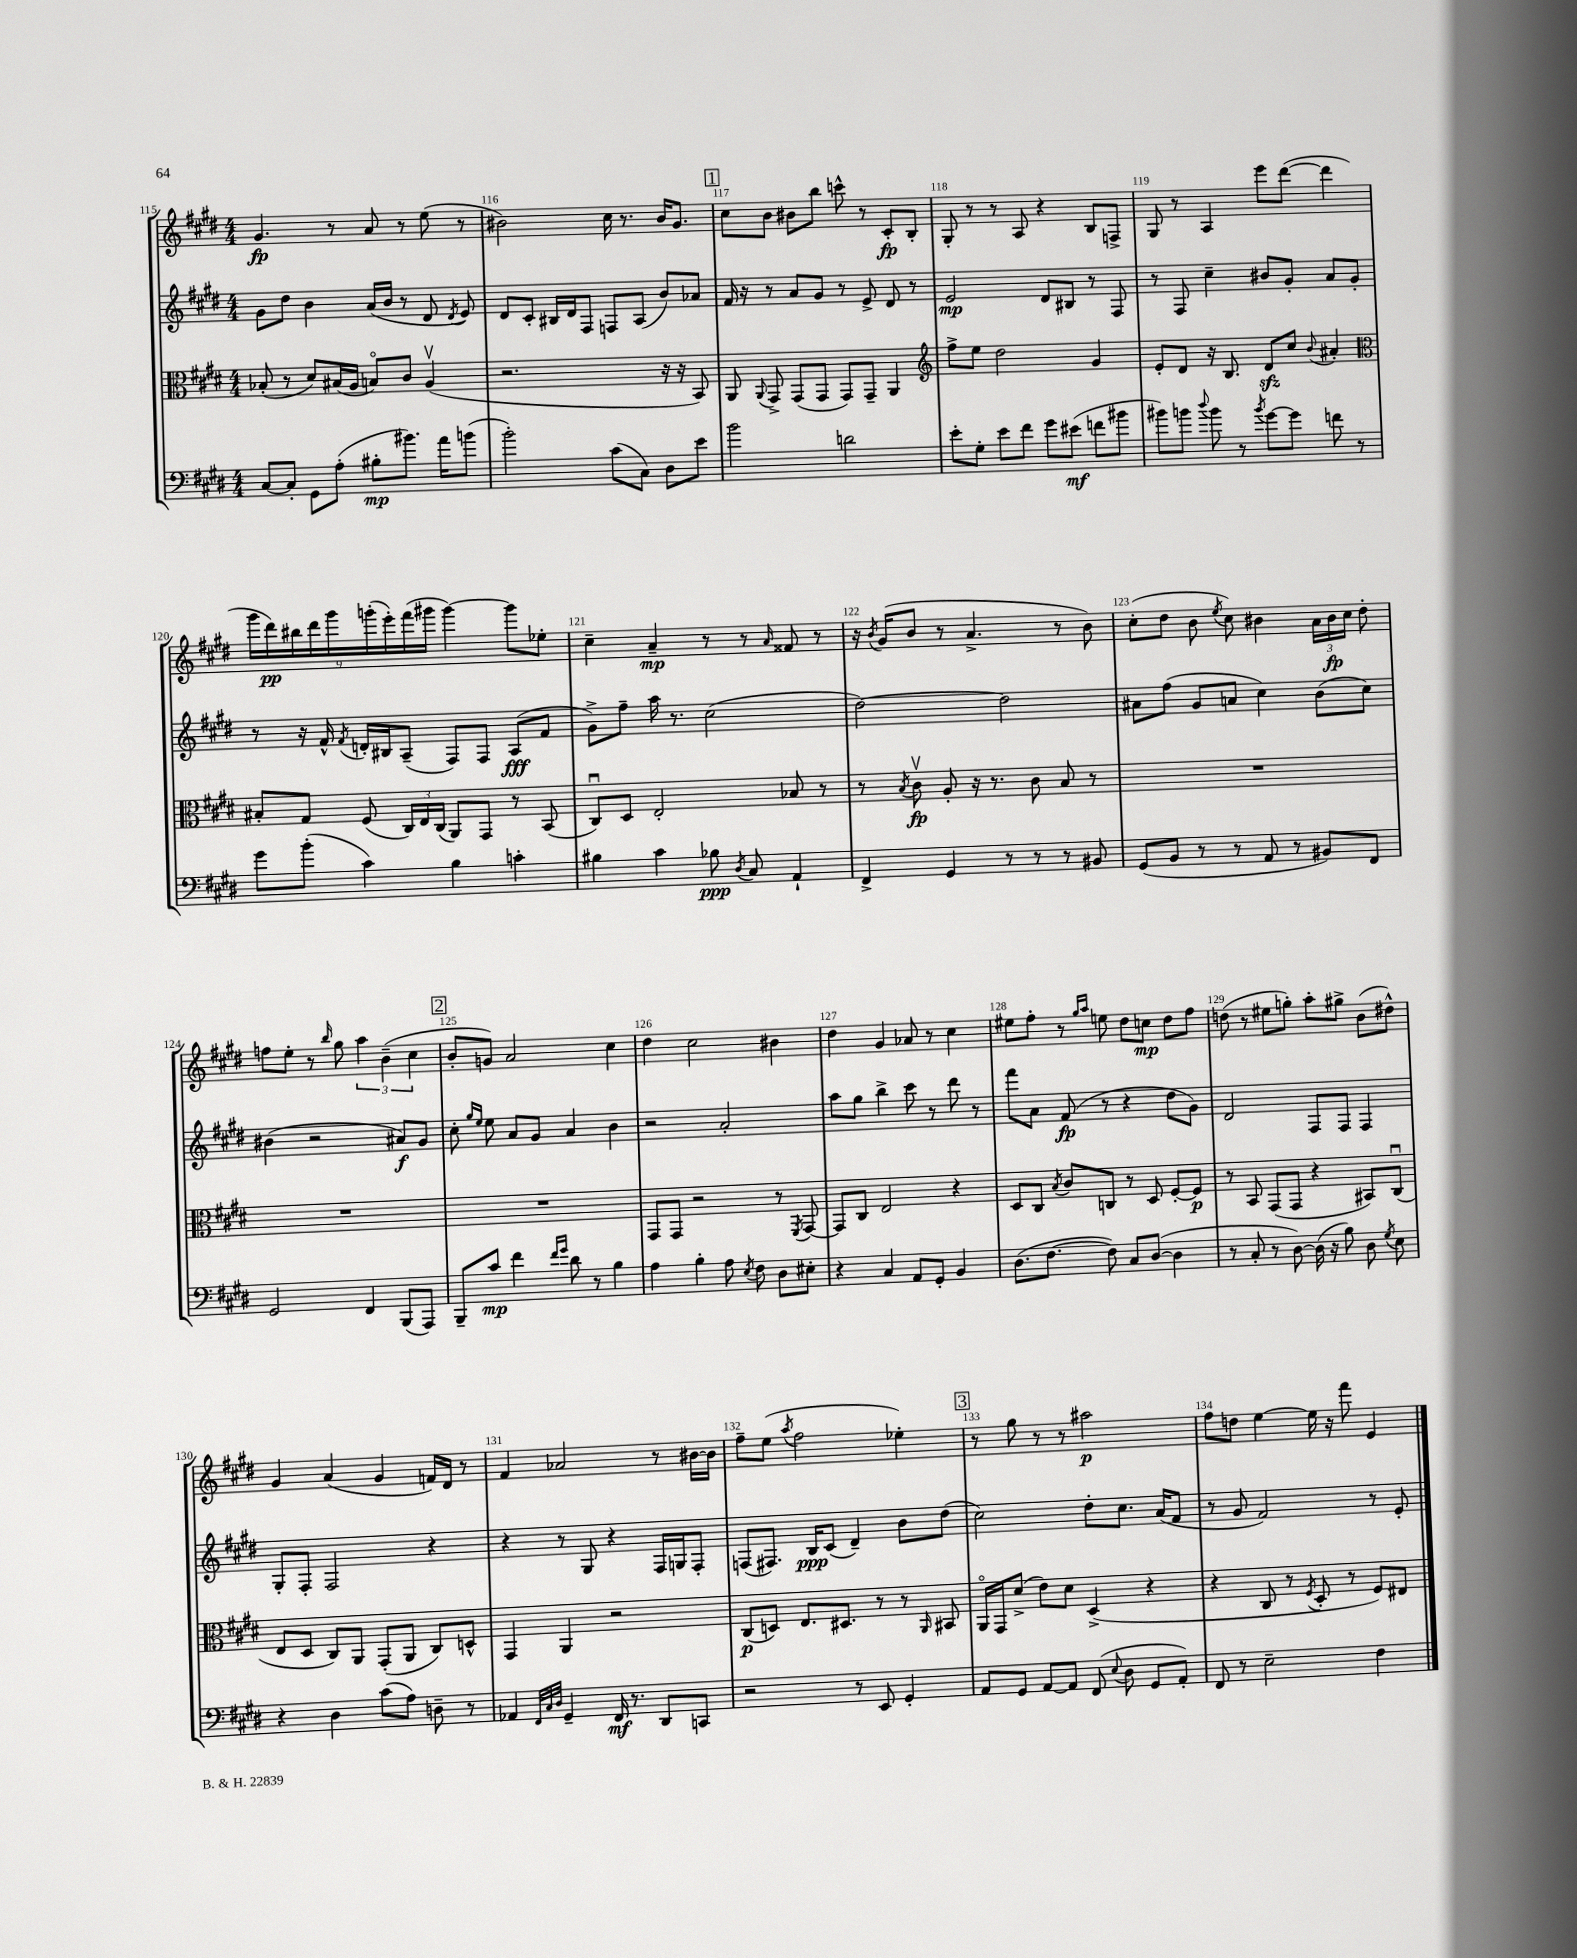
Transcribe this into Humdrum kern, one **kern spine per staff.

**kern	**dynam	**kern	**dynam	**kern	**dynam	**kern	**dynam
*part4	*part4	*part3	*part3	*part2	*part2	*part1	*part1
*staff4	*staff4	*staff3	*staff3	*staff2	*staff2	*staff1	*staff1
*clefF4	*	*clefC3	*	*clefG2	*	*clefG2	*
*k[f#c#g#d#]	*	*k[f#c#g#d#]	*	*k[f#c#g#d#]	*	*k[f#c#g#d#]	*
*M4/4	*	*M4/4	*	*M4/4	*	*M4/4	*
=115	=115	=115	=115	=115	=115	=115	=115
[8C#/L	.	(8B-X'/	.	8g#\L	.	4.g#/	fp
8C#'/J]	.	8r	.	8dd#\J	.	.	.
8GG#\L	.	8d#/L)	.	4b\	.	.	.
(8A'\J	.	(16B#X/L	.	.	.	8r	.
.	.	16A/JJ	.	.	.	.	.
8B#X'\L	mp	8Bn/L)	.	(16a/LL	.	8a/	.
.	.	.	.	16b/JJ	.	.	.
8.b#X\J)	.	8c#/J	.	8r	.	8r	.
.	.	(4Av/	.	8d#/	.	(8ee\	.
16a\KL	.	.	.	.	.	.	.
.	.	.	.	8qd#/	.	.	.
(8bn\J	.	.	.	8e/)	.	8r	.
=116	=116	=116	=116	=116	=116	=116	=116
2b'\)	.	2.r	.	8d#/L	.	2b#X\)	.
.	.	.	.	8c#'/J	.	.	.
.	.	.	.	16B#X/LL	.	.	.
.	.	.	.	16d#/J	.	.	.
.	.	.	.	8F#/J	.	.	.
(8c#\L	.	.	.	8Fn/L	.	16cc#\	.
.	.	.	.	.	.	8.r	.
8C#\J)	.	.	.	(8A/J	.	.	.
8D#\L	.	16r	.	8b/L)	.	16b#/KL	.
.	.	16r	.	.	.	8.g#/J	.
8e\J	.	8BB/)	.	8a-X/J	.	.	.
!!LO:REH:place=s1:t=1
=117	=117	=117	=117	=117	=117	=117	=117
2b\	.	8AA/	.	16f#/	.	8cc#\L	.
.	.	.	.	16r	.	.	.
.	.	8qqAA/	.	.	.	.	.
.	.	8GG#^/	.	8r	.	8b\J	.
.	.	(8GG#/L	.	8a/L	.	8b#X\L	.
.	.	8GG#/J	.	8g#/J	.	8bb\J	.
2dn\	.	8GG#/L)	.	8r	.	8cccn^^\	.
.	.	8GG#~/J	.	8e^/	.	8r	.
.	.	4AA/	.	8d#/	.	8c#'/L	fp
.	.	.	.	8r	.	8B'/J	.
=118	=118	=118	=118	=118	=118	=118	=118
*	*	*clefG2	*	*	*	*	*
8e'\L	.	8ff#^\L	.	2e/	mp	8G#'/	.
8G#'\J	.	8ee\J	.	.	.	8r	.
8e\L	.	2dd#\	.	.	.	8r	.
8f#\J	.	.	.	.	.	8A/	.
8g#\L	.	.	.	8d#/L	.	4r	.
(8e#X\J	mf	.	.	8B#X/J	.	.	.
8fn\L	.	4g#/	.	8r	.	8B/L	.
8b#X\J	.	.	.	8F#/	.	8Fn^/J	.
=119	=119	=119	=119	=119	=119	=119	=119
8b#X\L)	.	8e'/L	.	8r	.	8G#/	.
8bn\J	.	8d#/J	.	8F#/	.	8r	.
8qqdd#/	.	.	.	.	.	.	.
8b\	.	16r	.	4cc#~\	.	4A/	.
.	.	8.B/	.	.	.	.	.
8r	.	.	.	.	.	.	.
8qb/	.	.	.	.	.	.	.
[8g#\L	.	8d#zz/L	.	8b#X/L	.	8eee\L	.
8g#\J]	.	8cc#/J	.	8g#'/J	.	([8ddd#\J	.
.	.	8qqb/	.	.	.	.	.
8fn\	.	4a#X'/	.	8a/L	.	4ddd#\]	.
8r	.	.	.	8g#'/J	.	.	.
!!LO:LB:g=z
=120	=120	=120	=120	=120	=120	=120	=120
*	*	*clefC3	*	*	*	*	*
8g#\L	.	8B#X'/L	.	8r	.	18ggg#\LL	.
.	.	.	.	.	.	18ddd#\)	pp
.	.	.	.	.	.	18bb#X\	.
(8b'\J	.	8G#/J	.	16r	.	.	.
.	.	.	.	.	.	18ddd#\	.
.	.	.	.	16f#^^/	.	.	.
.	.	.	.	.	.	18ggg#\	.
.	.	.	.	8qf#/	.	.	.
4c#\)	.	(8F#/	.	16dn'/LL	.	.	.
.	.	.	.	.	.	(18gggn'\	.
.	.	.	.	16B#X/J	.	.	.
.	.	.	.	.	.	18eee'\)	.
.	.	24C#/LL)	.	(8A~/J	.	.	.
.	.	.	.	.	.	(18fff#\	.
.	.	24E/	.	.	.	.	.
.	.	.	.	.	.	18ggg#X\JJ	.
.	.	(24C#/JJ	.	.	.	.	.
4B\	.	8AA/L)	.	8F#/L)	.	[4ggg#\)	.
.	.	8GG#/J	.	8F#/J	.	.	.
4cn'\	.	8r	.	(8A/L	fff	8ggg#\L]	.
.	.	(8BB/	.	8f#/J	.	8ee-X'\J	.
=121	=121	=121	=121	=121	=121	=121	=121
4B#X\	.	8C#u/L)	.	8g#^\L)	.	4cc#~\	.
.	.	8D#/J	.	8ff#~\J	.	.	.
4c#\	.	2E'/	.	16aa\	.	4a~/	mp
.	.	.	.	8.r	.	.	.
8B-X\	ppp	.	.	(2cc#\	.	8r	.
8qD#/	.	.	.	.	.	.	.
8C#/	.	.	.	.	.	8r	.
.	.	.	.	.	.	16qqa/	.
4AA`/	.	8B-X/	.	.	.	8f##X/	.
.	.	8r	.	.	.	8r	.
=122	=122	=122	=122	=122	=122	=122	=122
4FF#^/	.	8r	.	[2dd#\)	.	16r	.
.	.	.	.	.	.	8qb/	.
.	.	.	.	.	.	(16g#/KL	.
.	.	8qB/	.	.	.	.	.
.	.	8c#v\	fp	.	.	8b/J	.
4GG#/	.	8A'/	.	.	.	8r	.
.	.	16r	.	.	.	4.a^/	.
.	.	8.r	.	.	.	.	.
8r	.	.	.	2dd#\]	.	.	.
8r	.	8c#\	.	.	.	.	.
8r	.	8B/	.	.	.	8r	.
8BB#X/	.	8r	.	.	.	8b\)	.
=123	=123	=123	=123	=123	=123	=123	=123
(8GG#/L	.	1r	.	8a#X\L	.	(8cc#'\L	.
8BB/J	.	.	.	(8ff#\J	.	8dd#\J	.
8r	.	.	.	8g#/L	.	8b\	.
.	.	.	.	.	.	8qee/	.
8r	.	.	.	8an/J	.	8cc#\)	.
8AA/	.	.	.	4cc#\)	.	4b#X\	.
8r	.	.	.	.	.	.	.
8BB#X/L)	.	.	.	(8b\L	.	24a\LL	.
.	.	.	.	.	.	24b#\	fp
.	.	.	.	.	.	24cc#\JJ	.
8FF#/J	.	.	.	8cc#\J)	.	8dd#'\	.
!!LO:LB:g=z
=124	=124	=124	=124	=124	=124	=124	=124
2GG#/	.	1r	.	(4b#X\	.	8ffn\L	.
.	.	.	.	.	.	8ee'\J	.
.	.	.	.	2r	.	8r	.
.	.	.	.	.	.	16qqbb/	.
.	.	.	.	.	.	8gg#\	.
4FF#/	.	.	.	.	.	6aa\	.
.	.	.	.	.	.	(6b~\	.
(8BBB/L	.	.	.	8a#X/L)	f	.	.
.	.	.	.	.	.	6cc#\	.
8AAA/J)	.	.	.	8g#/J	.	.	.
!!LO:REH:place=s1:t=2
=125	=125	=125	=125	=125	=125	=125	=125
8BBB~/L	.	1r	.	8cc#'\	.	8b'/L	.
.	.	.	.	16qqgg#/LL	.	.	.
.	.	.	.	16qqee/JJ	.	.	.
8c#/J	mp	.	.	8ee\	.	8gn/J)	.
4f#\	.	.	.	8a/L	.	2a/	.
.	.	.	.	8g#/J	.	.	.
16qqf#/LL	.	.	.	.	.	.	.
16qqg#/JJ	.	.	.	.	.	.	.
8d#\	.	.	.	4a/	.	.	.
8r	.	.	.	.	.	.	.
4B\	.	.	.	4b\	.	4cc#\	.
=126	=126	=126	=126	=126	=126	=126	=126
4A\	.	8GG#/L	.	2r	.	4dd#\	.
.	.	8GG#/J	.	.	.	.	.
4B'\	.	2r	.	.	.	2cc#\	.
8A\	.	.	.	2a'/	.	.	.
8qE/	.	.	.	.	.	.	.
8F#\	.	.	.	.	.	.	.
8D#\L	.	8r	.	.	.	4b#X\	.
.	.	8qFF#/	.	.	.	.	.
8E#X'\J	.	[8GG#/	.	.	.	.	.
=127	=127	=127	=127	=127	=127	=127	=127
4r	.	8GG#/L]	.	8aa\L	.	4dd#\	.
.	.	8C#/J	.	8gg#\J	.	.	.
4C#/	.	2E/	.	4bb^\	.	4g#/	.
8AA/L	.	.	.	8ccc#\	.	8a-X/	.
8GG#'/J	.	.	.	8r	.	8r	.
4BB/	.	4r	.	8ddd#\	.	4cc#\	.
.	.	.	.	8r	.	.	.
=128	=128	=128	=128	=128	=128	=128	=128
(8.D#\L	.	8D#/L	.	8fff#\L	.	8ee#X\L	.
.	.	8C#/J	.	8a\J	.	8ff#'\J	.
[8.F#\J	.	.	.	.	.	.	.
.	.	8qB/	.	.	.	.	.
.	.	8c#/L	.	(8f#/	fp	8r	.
.	.	.	.	.	.	16qqgg#/LL	.
.	.	.	.	.	.	16qqaa/JJ	.
8F#\])	.	8Cn/J	.	8r	.	8een\	.
8C#/L	.	8r	.	4r	.	8dd#\L	.
([8D#/J	.	8D#/	.	.	.	8ccn\J	mp
4D#\]	.	[8F#'/L	.	8dd#\L	.	8dd#\L	.
.	.	8F#/J]	p	8g#\J)	.	8ff#\J	.
=129	=129	=129	=129	=129	=129	=129	=129
8r	.	8r	.	2d#/	.	(8ddn\	.
8C#'/	.	8BB/	.	.	.	8r	.
8r	.	(8GG#/L	.	.	.	8ee#X\L	.
[8D#\)	.	8GG#/J	.	.	.	8ggn'\J)	.
(16D#\]	.	4r	.	8F#/L	.	8aa'\L	.
16r	.	.	.	.	.	.	.
8B\)	.	.	.	8F#/J	.	8gg#X^\J	.
8D#\	.	8BB#X/L)	.	4F#/	.	(8b\L	.
8qG#/	.	.	.	.	.	.	.
8E\	.	(8C#u/J	.	.	.	8dd#X^^\J)	.
!!LO:LB:g=z
=130	=130	=130	=130	=130	=130	=130	=130
4r	.	8E/L	.	8G#'/L	.	4g#/	.
.	.	8D#/J	.	8F#'/J	.	.	.
4D#\	.	8C#/L)	.	2F#/	.	(4a/	.
.	.	8AA/J	.	.	.	.	.
(8c#\L	.	(8GG#'/L	.	.	.	4g#/	.
8A\J)	.	8AA/J	.	.	.	.	.
8Dn~\	.	8C#/L)	.	4r	.	16fn/LL)	.
.	.	.	.	.	.	16d#/JJ	.
8r	.	8Dn^^/J	.	.	.	8r	.
=131	=131	=131	=131	=131	=131	=131	=131
4AA-X/	.	4GG#/	.	4r	.	4f#/	.
32qqFF#/LLL	.	.	.	.	.	.	.
32qqC#/	.	.	.	.	.	.	.
32qqD#/JJJ	.	.	.	.	.	.	.
4GG#~/	.	4AA/	.	8r	.	2a-X/	.
.	.	.	.	8G#/	.	.	.
16FF#/	mf	2r	.	4r	.	.	.
8.r	.	.	.	.	.	.	.
8DD#/L	.	.	.	16F#/LL	.	8r	.
.	.	.	.	16Gn/J	.	.	.
8CCn/J	.	.	.	8F#'/J	.	[16b#X\LL	.
.	.	.	.	.	.	16b#\JJ]	.
=132	=132	=132	=132	=132	=132	=132	=132
2r	.	(8C#/L	p	(8Fn/L	.	8ff#~\L	.
.	.	8Dn/J)	.	8.F#X/J)	.	(8ee\J	.
.	.	.	.	.	.	8qaa/	.
.	.	8.E/L	.	.	.	2ff#\	.
.	.	.	.	16B/KL	ppp	.	.
.	.	.	.	(8c#/J	.	.	.
.	.	8.D#X/J	.	.	.	.	.
8r	.	.	.	4d#~/)	.	.	.
8EE/	.	8r	.	.	.	.	.
4GG#'/	.	8r	.	8b\L	.	4ee-X'\)	.
.	.	16qqAA/	.	.	.	.	.
.	.	8BB#X/	.	(8dd#\J	.	.	.
!!LO:REH:place=s1:t=3
=133	=133	=133	=133	=133	=133	=133	=133
8AA/L	.	16AA/LL	.	2cc#\)	.	8r	.
.	.	16GG#/J	.	.	.	.	.
8GG#/J	.	(8d#^/J	.	.	.	8gg#\	.
[8AA/L	.	8e\L)	.	.	.	8r	.
8AA/J]	.	8d#\J	.	.	.	8r	.
(8FF#/	.	(4D#^/	.	8dd#'\L	.	2aa#X\	p
8qqE/	.	.	.	.	.	.	.
8D#\	.	.	.	8.cc#\J	.	.	.
8GG#/L	.	4r	.	.	.	.	.
.	.	.	.	(16a/KL	.	.	.
8AA'/J)	.	.	.	8f#/J	.	.	.
=134	=134	=134	=134	=134	=134	=134	=134
8FF#/	.	4r	.	8r	.	8ff#\L	.
8r	.	.	.	8g#/	.	8ddn\J	.
2E~\	.	8C#/	.	2f#/)	.	[4ee\	.
.	.	8r	.	.	.	.	.
.	.	8qF#/	.	.	.	.	.
.	.	8D#'/	.	.	.	16ee\]	.
.	.	.	.	.	.	16r	.
.	.	8r	.	.	.	8fff#\	.
4F#\	.	8F#/L)	.	8r	.	4e/	.
.	.	8E#X/J	.	8e'/	.	.	.
==	==	==	==	==	==	==	==
*-	*-	*-	*-	*-	*-	*-	*-
